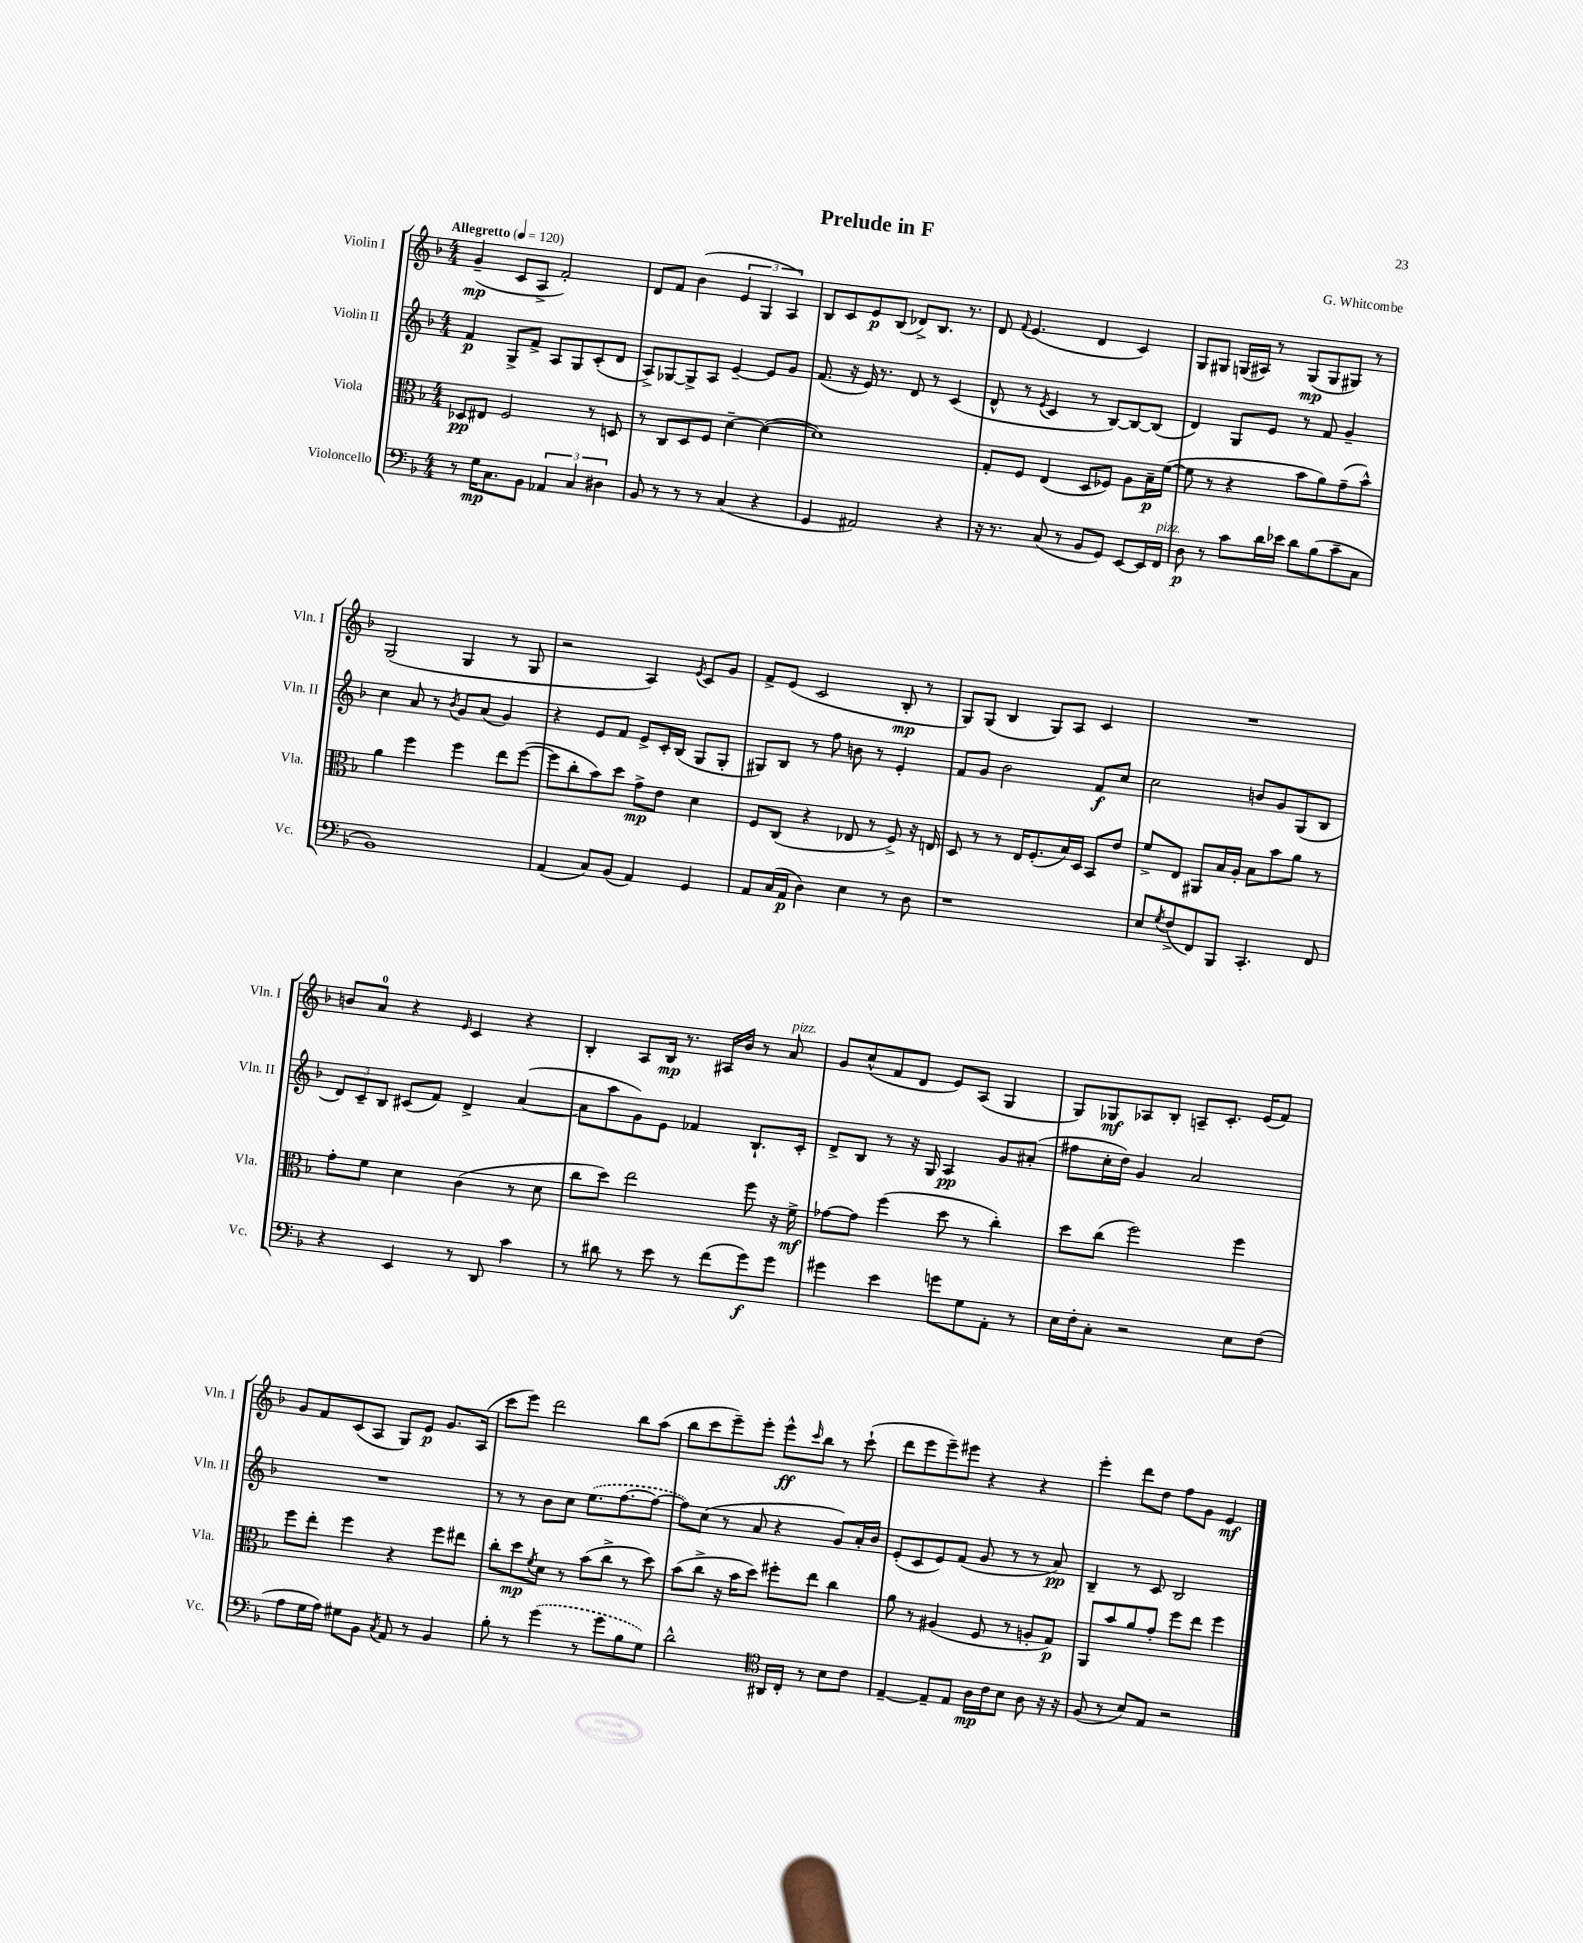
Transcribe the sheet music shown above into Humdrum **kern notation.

**kern	**dynam	**kern	**dynam	**kern	**dynam	**kern	**dynam
*part4	*part4	*part3	*part3	*part2	*part2	*part1	*part1
*staff4	*staff4	*staff3	*staff3	*staff2	*staff2	*staff1	*staff1
*I"Violoncello	*	*I"Viola	*	*I"Violin II	*	*I"Violin I	*
*I'Vc.	*	*I'Vla.	*	*I'Vln. II	*	*I'Vln. I	*
*clefF4	*	*clefC3	*	*clefG2	*	*clefG2	*
*k[b-]	*	*k[b-]	*	*k[b-]	*	*k[b-]	*
*M4/4	*	*M4/4	*	*M4/4	*	*M4/4	*
*MM120	*	*MM120	*	*MM120	*	*MM120	*
=1	=1	=1	=1	=1	=1	=1	=1
!	!	!	!	!	!	!LO:TX:a:B:t=Allegretto	!
8r	.	8D-X/L	pp	4f/	p	(4g~/	mp
16G\KL	mp	8E#X/J	.	.	.	.	.
8.C\	.	.	.	.	.	.	.
.	.	2F/	.	8G^/L	.	8c/L	.
8BB-\J	.	.	.	8f^/J	.	8A^/J	.
6AA-X/	.	.	.	8A/L	.	2f'/)	.
.	.	.	.	8G/	.	.	.
6C/	.	.	.	.	.	.	.
.	.	8r	.	(8c'/	.	.	.
6D#X\	.	.	.	.	.	.	.
.	.	8Dn/	.	8d/J	.	.	.
=2	=2	=2	=2	=2	=2	=2	=2
8BB-/	.	8r	.	8A^/L)	.	8d/L	.
8r	.	8C/L	.	[8G-X/	.	8f/J	.
8r	.	8D/	.	8G-^/]	.	(4b-\	.
8r	.	8F/J	.	8A/J	.	.	.
(4C/	.	[4d~\	.	[4e~/	.	6e/	.
.	.	.	.	.	.	6G/	.
4r	.	(4d\_	.	8e/L]	.	.	.
.	.	.	.	.	.	6A/)	.
.	.	.	.	8g/J	.	.	.
=3	=3	=3	=3	=3	=3	=3	=3
4GG/	.	1d])	.	(8.f/	.	8B-/L	.
.	.	.	.	.	.	8c/	.
.	.	.	.	16r	.	.	.
2AA#X/)	.	.	.	16e/)	.	8e/	p
.	.	.	.	8.r	.	.	.
.	.	.	.	.	.	(8B-/J	.
.	.	.	.	8d/	.	8d-X^/L)	.
.	.	.	.	8r	.	8.B-/J	.
4r	.	.	.	(4c/	.	.	.
.	.	.	.	.	.	8.r	.
=4	=4	=4	=4	=4	=4	=4	=4
16r	.	8G'/L	.	8d^^/	.	8d/	.
8.r	.	.	.	.	.	.	.
.	.	.	.	.	.	8qqf/	.
.	.	8F/J	.	8r	.	(4.e/	.
.	.	.	.	8qe/	.	.	.
(8C/	.	(4E/	.	4c/	.	.	.
8r	.	.	.	.	.	.	.
8BB-/L	.	8D/L	.	8r	.	4d/	.
8GG/J)	.	8F-X/J)	.	[8B-/L)	.	.	.
[8EE/L	.	8A\L	.	8B-/_	.	4c/)	.
16EE/L]	.	16B-~\L	p	(8B-/J]	.	.	.
!LO:TX:a:i:t=pizz.	!	!	!	!	!	!	!
16FF/JJ	.	([16f\JJ	.	.	.	.	.
=5	=5	=5	=5	=5	=5	=5	=5
8D\	p	8f\]	.	4d/)	.	8G/L	.
8r	.	8r	.	.	.	8G#X/J	.
8c\L	.	4r	.	8G/L	.	(16Gn/LL	.
.	.	.	.	.	.	16A#X/JJ)	.
16d\L	.	.	.	8e/J	.	8r	.
16e-X\JJ	.	.	.	.	.	.	.
8d\L	.	8b-\L	.	8r	.	(8G/L	mp
(8B-\	.	8a\)	.	8f/	.	8G/	.
8c~\	.	(8g~\	.	4g~/	.	8G#X/J)	.
8C\J	.	8b-^^\J)	.	.	.	8r	.
!!LO:LB:g=z
=6	=6	=6	=6	=6	=6	=6	=6
1BB-)	.	4a\	.	4cc\	.	(2G/	.
.	.	4ff\	.	8a/	.	.	.
.	.	.	.	8r	.	.	.
.	.	.	.	8qb-/	.	.	.
.	.	4ff\	.	8g/L	.	4G/	.
.	.	.	.	(8a/J	.	.	.
.	.	8ee\L	.	4g/)	.	8r	.
.	.	([8ff\J	.	.	.	8G/	.
=7	=7	=7	=7	=7	=7	=7	=7
(4AA/	.	8ff\L]	.	4r	.	2r	.
.	.	8cc'\	.	.	.	.	.
8C/L)	.	8b-\)	.	8e/L	.	.	.
(8BB-/J	.	8dd\J	.	8f/J	.	.	.
4AA/)	.	8g^\L	mp	8e^/L	.	4A/)	.
.	.	8e\J	.	16c'/L	.	.	.
.	.	.	.	(16B-/JJ	.	.	.
.	.	.	.	.	.	8qe/	.
4GG/	.	4d\	.	8G/L	.	8c/L	.
.	.	.	.	8G'/J	.	8g/J	.
=8	=8	=8	=8	=8	=8	=8	=8
8AA/L	.	8F/L	.	8G#X/L)	.	8f^/L	.
(16C/L	.	(8C/J	.	8B-/J	.	(8e/J	.
16AA/JJ	p	.	.	.	.	.	.
4D\)	.	4r	.	8r	.	2c/	.
.	.	.	.	8ff\	.	.	.
4E\	.	8E-X/	.	8bn\	.	.	.
.	.	8r	.	8r	.	.	.
8r	.	8F^/)	.	4e'/	.	8B-'/	mp
8D\	.	16r	.	.	.	8r	.
.	.	16En/	.	.	.	.	.
=9	=9	=9	=9	=9	=9	=9	=9
1r	.	8D/	.	8f/L	.	8G/L)	.
.	.	8r	.	8g/J	.	(8G/J	.
.	.	8r	.	2b-\	.	4B-/	.
.	.	16E/KL	.	.	.	.	.
.	.	(8.F'/	.	.	.	.	.
.	.	.	.	.	.	8G/L)	.
.	.	16B-/L)	.	.	.	8A/J	.
.	.	16D/JJ	.	.	.	.	.
.	.	8BB-/L	.	8f/L	f	4c/	.
.	.	8e/J	.	8cc/J	.	.	.
=10	=10	=10	=10	=10	=10	=10	=10
8E/L	.	8f^/L	.	2cc\	.	1r	.
8qG/	.	.	.	.	.	.	.
(8F^/	.	8E/J	.	.	.	.	.
8FF/)	.	8AA#X/L	.	.	.	.	.
8BBB-/J	.	16B-/L	.	.	.	.	.
.	.	16A'/JJ	.	.	.	.	.
4.CC'/	.	8B-\L	.	8bn/L	.	.	.
.	.	8b-\	.	8g/	.	.	.
.	.	8a\J	.	(8G/	.	.	.
8FF/	.	8r	.	8B-/J	.	.	.
!!LO:LB:g=z
=11	=11	=11	=11	=11	=11	=11	=11
4r	.	8g'\L	.	12d/L)	.	8bn/L	.
.	.	.	.	12c~/	.	.	.
.	.	8f\J	.	.	.	8a/J	.
.	.	.	.	12B-/J	.	.	.
4EE/	.	4d\	.	(8c#X/L	.	4r	.
.	.	.	.	8f/J)	.	.	.
.	.	.	.	.	.	16qqe/	.
8r	.	(4c\	.	4d^/	.	4c/	.
8DD/	.	.	.	.	.	.	.
4c\	.	8r	.	([4a/	.	4r	.
.	.	8d\	.	.	.	.	.
=12	=12	=12	=12	=12	=12	=12	=12
8r	.	8cc\L	.	8a\L]	.	4B-'/	.
8d#X\	.	8dd\J)	.	8aa\	.	.	.
8r	.	2ee\	.	8g\)	.	8A/L	.
8e\	.	.	.	8e\J	.	16B-/Jk	mp
.	.	.	.	.	.	8.r	.
8r	.	.	.	4f-X/	.	.	.
(8f\L	.	.	.	.	.	16A#X/LL	.
.	.	.	.	.	.	16b-/JJ	.
8g\)	f	8ff\	.	8.B-`/L	.	8r	.
!	!	!	!	!	!	!LO:TX:a:i:t=pizz.	!
8g\J	.	16r	.	.	.	8a/	.
.	.	16f^\	mf	16c'/Jk	.	.	.
=13	=13	=13	=13	=13	=13	=13	=13
4g#X\	.	[8g-X\L	.	8d^/L	.	8g/L	.
.	.	8g-\J]	.	8B-/J	.	(8cc^^/	.
4e\	.	(4ff\	.	8r	.	8f/	.
.	.	.	.	16r	.	8d/J	.
.	.	.	.	16G/	.	.	.
8gn\L	.	8dd\	.	4A/	pp	8e/L)	.
8G\	.	8r	.	.	.	(8A/J	.
8AA'\J	.	4cc'\)	.	8g/L	.	4G/	.
8r	.	.	.	(8a#X'/J	.	.	.
=14	=14	=14	=14	=14	=14	=14	=14
16E\LL	.	8dd\L	.	8ff#X\L	.	8G/L)	.
16F'\J	.	.	.	.	.	.	.
8C'\J	.	(8cc\J	.	16cc'\L	.	8G-X/	mf
.	.	.	.	16dd\JJ)	.	.	.
2r	.	2ff\)	.	4g/	.	8A-X/	.
.	.	.	.	.	.	8B-'/J	.
.	.	.	.	2a/	.	8An~/L	.
.	.	.	.	.	.	8.c'/J	.
8E\L	.	4ff\	.	.	.	.	.
.	.	.	.	.	.	(16e/KL	.
(8F\J	.	.	.	.	.	8f/J)	.
!!LO:LB:g=z
=15	=15	=15	=15	=15	=15	=15	=15
8A\L	.	8ff\L	.	1r	.	8g/L	.
16G\L	.	8ee'\J	.	.	.	8f/	.
16A\JJ)	.	.	.	.	.	.	.
8G#X\L	.	4ff\	.	.	.	(8c/	.
8BB-\J	.	.	.	.	.	8A/J	.
8qC/	.	.	.	.	.	.	.
8AA/	.	4r	.	.	.	8G/L)	.
8r	.	.	.	.	.	8e/J	p
4BB-/	.	8ff\L	.	.	.	8.g/L	.
.	.	8ee#X\J	.	.	.	.	.
.	.	.	.	.	.	(16A/Jk	.
=16	=16	=16	=16	=16	=16	=16	=16
8B-'\	.	8cc'\L	.	8r	.	8ccc\L	.
8r	.	8dd\	mp	8r	.	8eee\J)	.
.	.	8qf/	.	.	.	.	.
(4g\	.	8d\J	.	8b-\L	.	2ddd\	.
.	.	8r	.	8cc\J	.	.	.
8r	.	(8b-\L	.	(8.ee\L	.	.	.
8g\L	.	8cc^\J	.	.	.	.	.
.	.	.	.	[8.ff\	.	.	.
8B-\	.	8r	.	.	.	8bb-\L	.
8G\J)	.	8dd\)	.	8ff\J_	.	(8aa\J	.
=17	=17	=17	=17	=17	=17	=17	=17
2d^^\	.	(8b-\L	.	8ff\L])	.	8bb-\L	.
.	.	8cc^\J	.	(8cc\J	.	8ccc\	.
.	.	16r	.	8r	.	8eee~\)	.
.	.	16b-\KL	.	.	.	.	.
.	.	8dd\J)	.	8a/	.	8eee'\J	.
*clefC4	*	*	*	*	*	*	*
16AA#X/LL	.	8ff#X'\L	.	4r	.	8eee^^\L	ff
16C'/JJ	.	.	.	.	.	.	.
.	.	.	.	.	.	16qqccc/	.
8r	.	8ee\J	.	.	.	8bb-\J	.
8B-\L	.	4cc\	.	8g/L)	.	8r	.
8c\J	.	.	.	16a'/L	.	(8ccc`\	.
.	.	.	.	16b-/JJ	.	.	.
=18	=18	=18	=18	=18	=18	=18	=18
[4E~/	.	8a\	.	(8e'/L	.	8ddd\L	.
.	.	8r	.	8c/	.	8eee\	.
8E~/L]	.	(4A#X/	.	8e/)	.	8eee~\)	.
8E/J	.	.	.	(8f/J	.	8eee#X\J	.
16A\LL	mp	8F/	.	8g/	.	4r	.
16c\J	.	.	.	.	.	.	.
8B-\J	.	8r	.	8r	.	.	.
8A\	.	8An'/L	.	8r	.	4r	.
16r	.	8G/J)	p	8a/)	pp	.	.
16r	.	.	.	.	.	.	.
=19	=19	=19	=19	=19	=19	=19	=19
(8F/	.	8AA/L	.	4B-~/	.	4eee'\	.
8r	.	8b-/	.	.	.	.	.
8B-/L)	.	8a/	.	8r	.	8ddd\L	.
8E/J	.	8g'/J	.	8c/	.	8dd\J	.
2r	.	8ff\L	.	2B-/	.	8ff\L	.
.	.	8ee\J	.	.	.	8g\J	.
.	.	4ff\	.	.	.	4e/	mf
==	==	==	==	==	==	==	==
*-	*-	*-	*-	*-	*-	*-	*-
